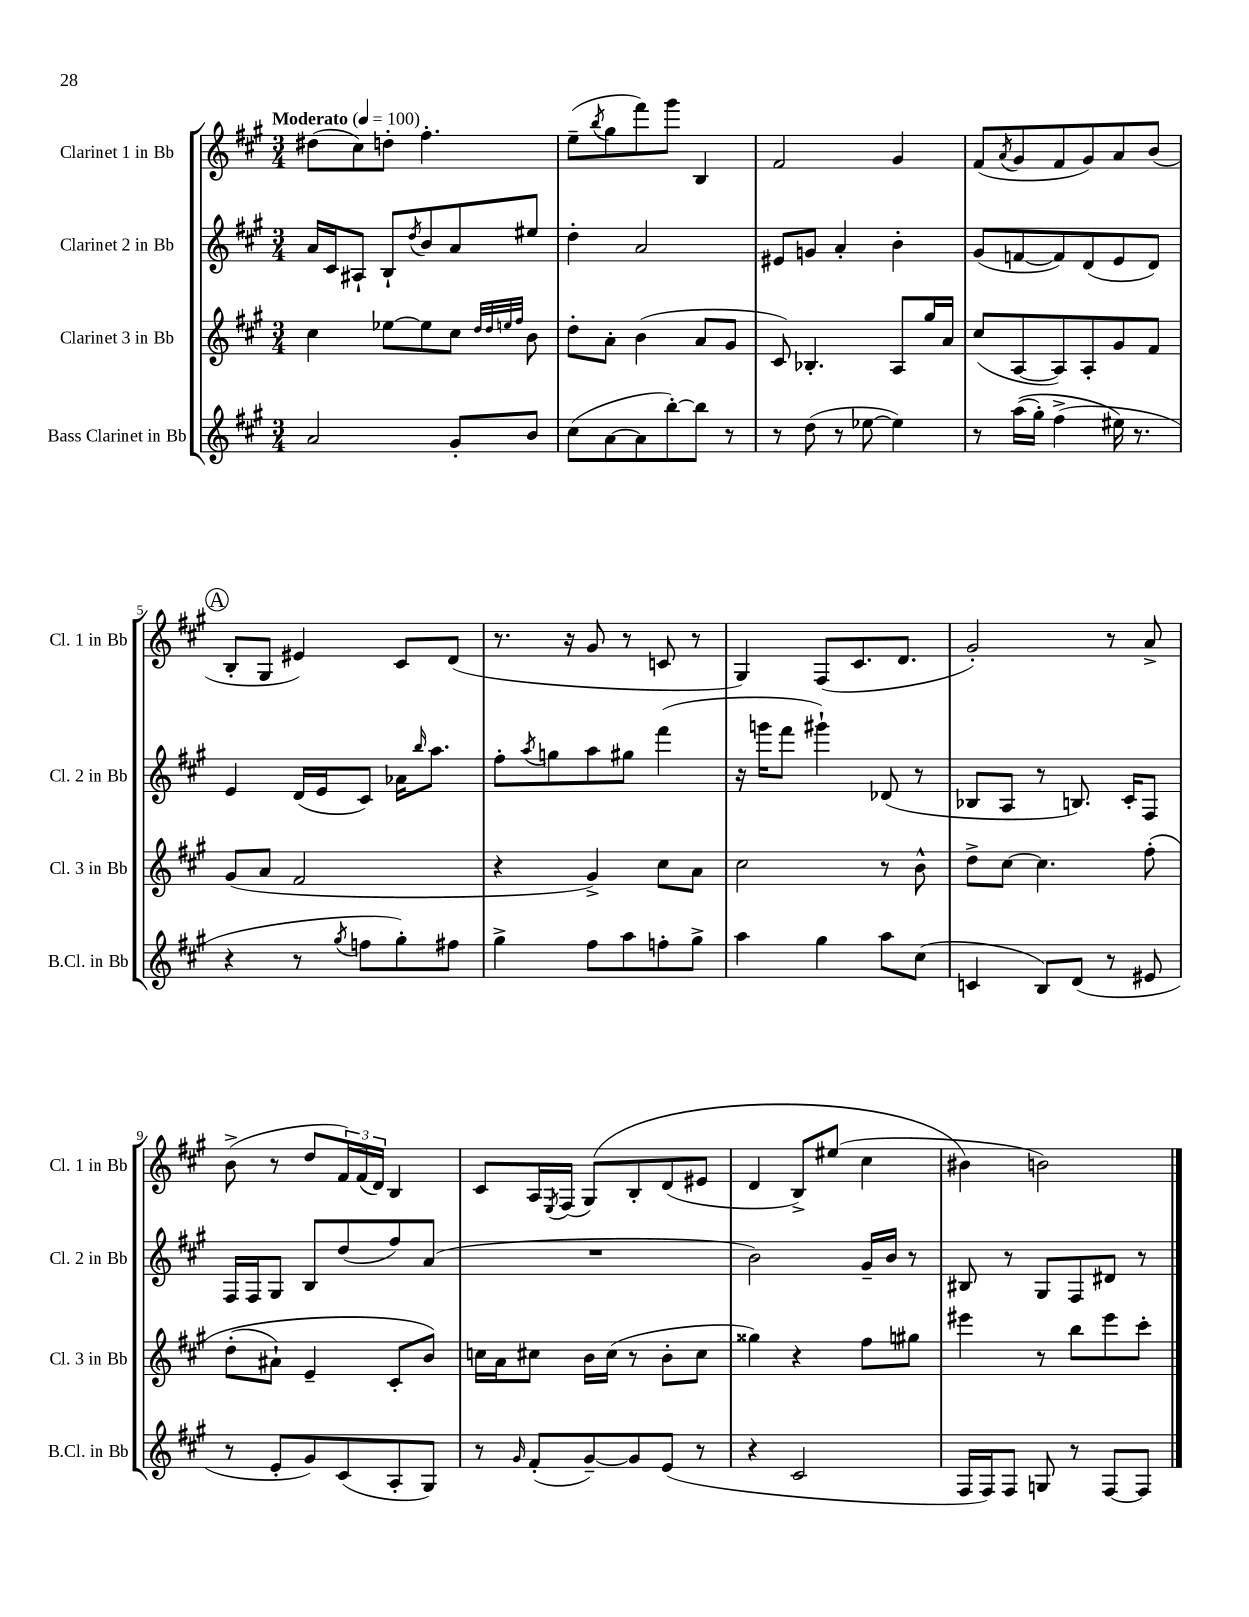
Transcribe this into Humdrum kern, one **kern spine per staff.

**kern	**kern	**kern	**kern
*part4	*part3	*part2	*part1
*staff4	*staff3	*staff2	*staff1
*I"Bass Clarinet in Bb	*I"Clarinet 3 in Bb	*I"Clarinet 2 in Bb	*I"Clarinet 1 in Bb
*I'B.Cl. in Bb	*I'Cl. 3 in Bb	*I'Cl. 2 in Bb	*I'Cl. 1 in Bb
*clefG2	*clefG2	*clefG2	*clefG2
*k[f#c#g#]	*k[f#c#g#]	*k[f#c#g#]	*k[f#c#g#]
*M3/4	*M3/4	*M3/4	*M3/4
*MM100	*MM100	*MM100	*MM100
=1	=1	=1	=1
!	!	!	!LO:TX:a:B:t=Moderato
2a/	4cc#\	16a/LL	(8dd#X\L
.	.	16c#/J	.
.	.	8A#X`/J	8cc#\)
.	[8ee-X\L	8B`/L	8ddn'\J
.	.	8qdd/	.
.	8ee-\]	8b/	4.ff#'\
8g#'/L	8cc#\J	8a/	.
.	32qqdd/LLL	.	.
.	32qqdd/	.	.
.	32qqeen/	.	.
.	32qqff#/JJJ	.	.
8b/J	8b\	8ee#X/J	.
=2	=2	=2	=2
(8cc#\L	8dd'\L	4dd'\	(8ee~\L
.	.	.	8qbb/
[8a\	8a'\J	.	8gg#\
8a\]	(4b\	2a/	8fff#\)
[8bb'\)	.	.	8ggg#\J
8bb\J]	8a/L	.	4B/
8r	8g#/J	.	.
=3	=3	=3	=3
8r	8c#/)	8e#X/L	2f#/
(8dd\	4.B-X'/	8gn/J	.
8r	.	4a'/	.
[8ee-X\	.	.	.
4ee-\])	8A/L	4b'\	4g#/
.	16gg#/L	.	.
.	16a/JJ	.	.
=4	=4	=4	=4
8r	(8cc#/L	(8g#/L	(8f#/L
.	.	.	8qa/
((16aa\LL	[8A/	[8fn/	8g#/
16gg#'\JJ)	.	.	.
(4ff#^\	8A/])	8f/])	8f#/
.	8A'/	(8d/	8g#/)
16ee#X\)	8g#/	8e/	8a/
8.r	.	.	.
.	8f#/J	8d/J)	(8b/J
!!LO:LB:g=z
!!LO:REH:place=s1:t=A
=5	=5	=5	=5
4r	(8g#/L	4e/	8B'/L
.	8a/J	.	8G#/J
8r	2f#/	(16d/LL	4e#X/)
.	.	16e/J	.
8qgg#/	.	.	.
8ffn\L	.	8c#/J)	.
8gg#'\)	.	16a-X\KL	8c#/L
.	.	16qqbb/	.
.	.	8.aa\J	.
8ff#X\J	.	.	(8d/J
=6	=6	=6	=6
4gg#^\	4r	8ff#'\L	8.r
.	.	8qaa/	.
.	.	8ggn\	.
.	.	.	16r
8ff#\L	4g#^/)	8aa\	8g#/
8aa\	.	8gg#X\J	8r
8ffn'\	8cc#\L	(4fff#\	8cn/
8gg#^\J	8a\J	.	8r
=7	=7	=7	=7
4aa\	2cc#\	16r	4G#/)
.	.	16gggn\KL	.
.	.	8fff#\J	.
4gg#\	.	4ggg#X`\)	(8F#/L
.	.	.	8.c#/
8aa\L	8r	(8d-X/	.
.	.	.	8.d/J
(8cc#\J	8b^^\	8r	.
=8	=8	=8	=8
4cn/	8dd^\L	8B-X/L	2g#'/)
.	[8cc#\J	8A/J	.
8B/L)	4.cc#\]	8r	.
(8d/J	.	8.Bn/)	.
8r	.	.	8r
.	.	16c#'/KL	.
8e#X/	(8ff#'\	8F#/J	8a^/
!!LO:LB:g=z
=9	=9	=9	=9
8r	(8dd'\L	16F#/LL	(8b^\
.	.	16F#/J	.
8e'/L	8a#X`\J)	8G#/J	8r
8g#/)	4e~/	8B/L	8dd/L
(8c#/	.	(8dd/	24f#/L)
.	.	.	(24f#/
.	.	.	24d/JJ)
8A'/	8c#'/L	8ff#/)	4B/
8G#/J)	8b/J)	(8a/J	.
=10	=10	=10	=10
8r	16ccn\LL	2.r	8c#/L
.	16a\J	.	.
16qqg#/	.	.	.
(8f#'/L	8cc#X\J	.	16A/L
.	.	.	8qE/
.	.	.	(16F#/JJ
[8g#~/)	16b\LL	.	(8G#/L)
.	(16cc#\JJ	.	.
8g#/]	8r	.	8B'/
(8e/J	8b'\L	.	(8d/
8r	8cc#\J	.	8e#X/J
=11	=11	=11	=11
4r	4gg##X\)	2b\)	4d/
2c#/	4r	.	8B^/L)
.	.	.	(8ee#X/J
.	8ff#\L	16g#~/LL	4cc#\
.	.	16b/JJ	.
.	8gg#X\J	8r	.
=12	=12	=12	=12
16F#/LL	4eee#X\	8B#X/	4b#X\)
16F#/J)	.	.	.
8F#/J	.	8r	.
8Gn/	8r	8G#/L	2bn\)
8r	8bb\L	8F#/	.
[8F#/L	8eee#\	8d#X/J	.
8F#/J]	8ccc#'\J	8r	.
==	==	==	==
*-	*-	*-	*-
